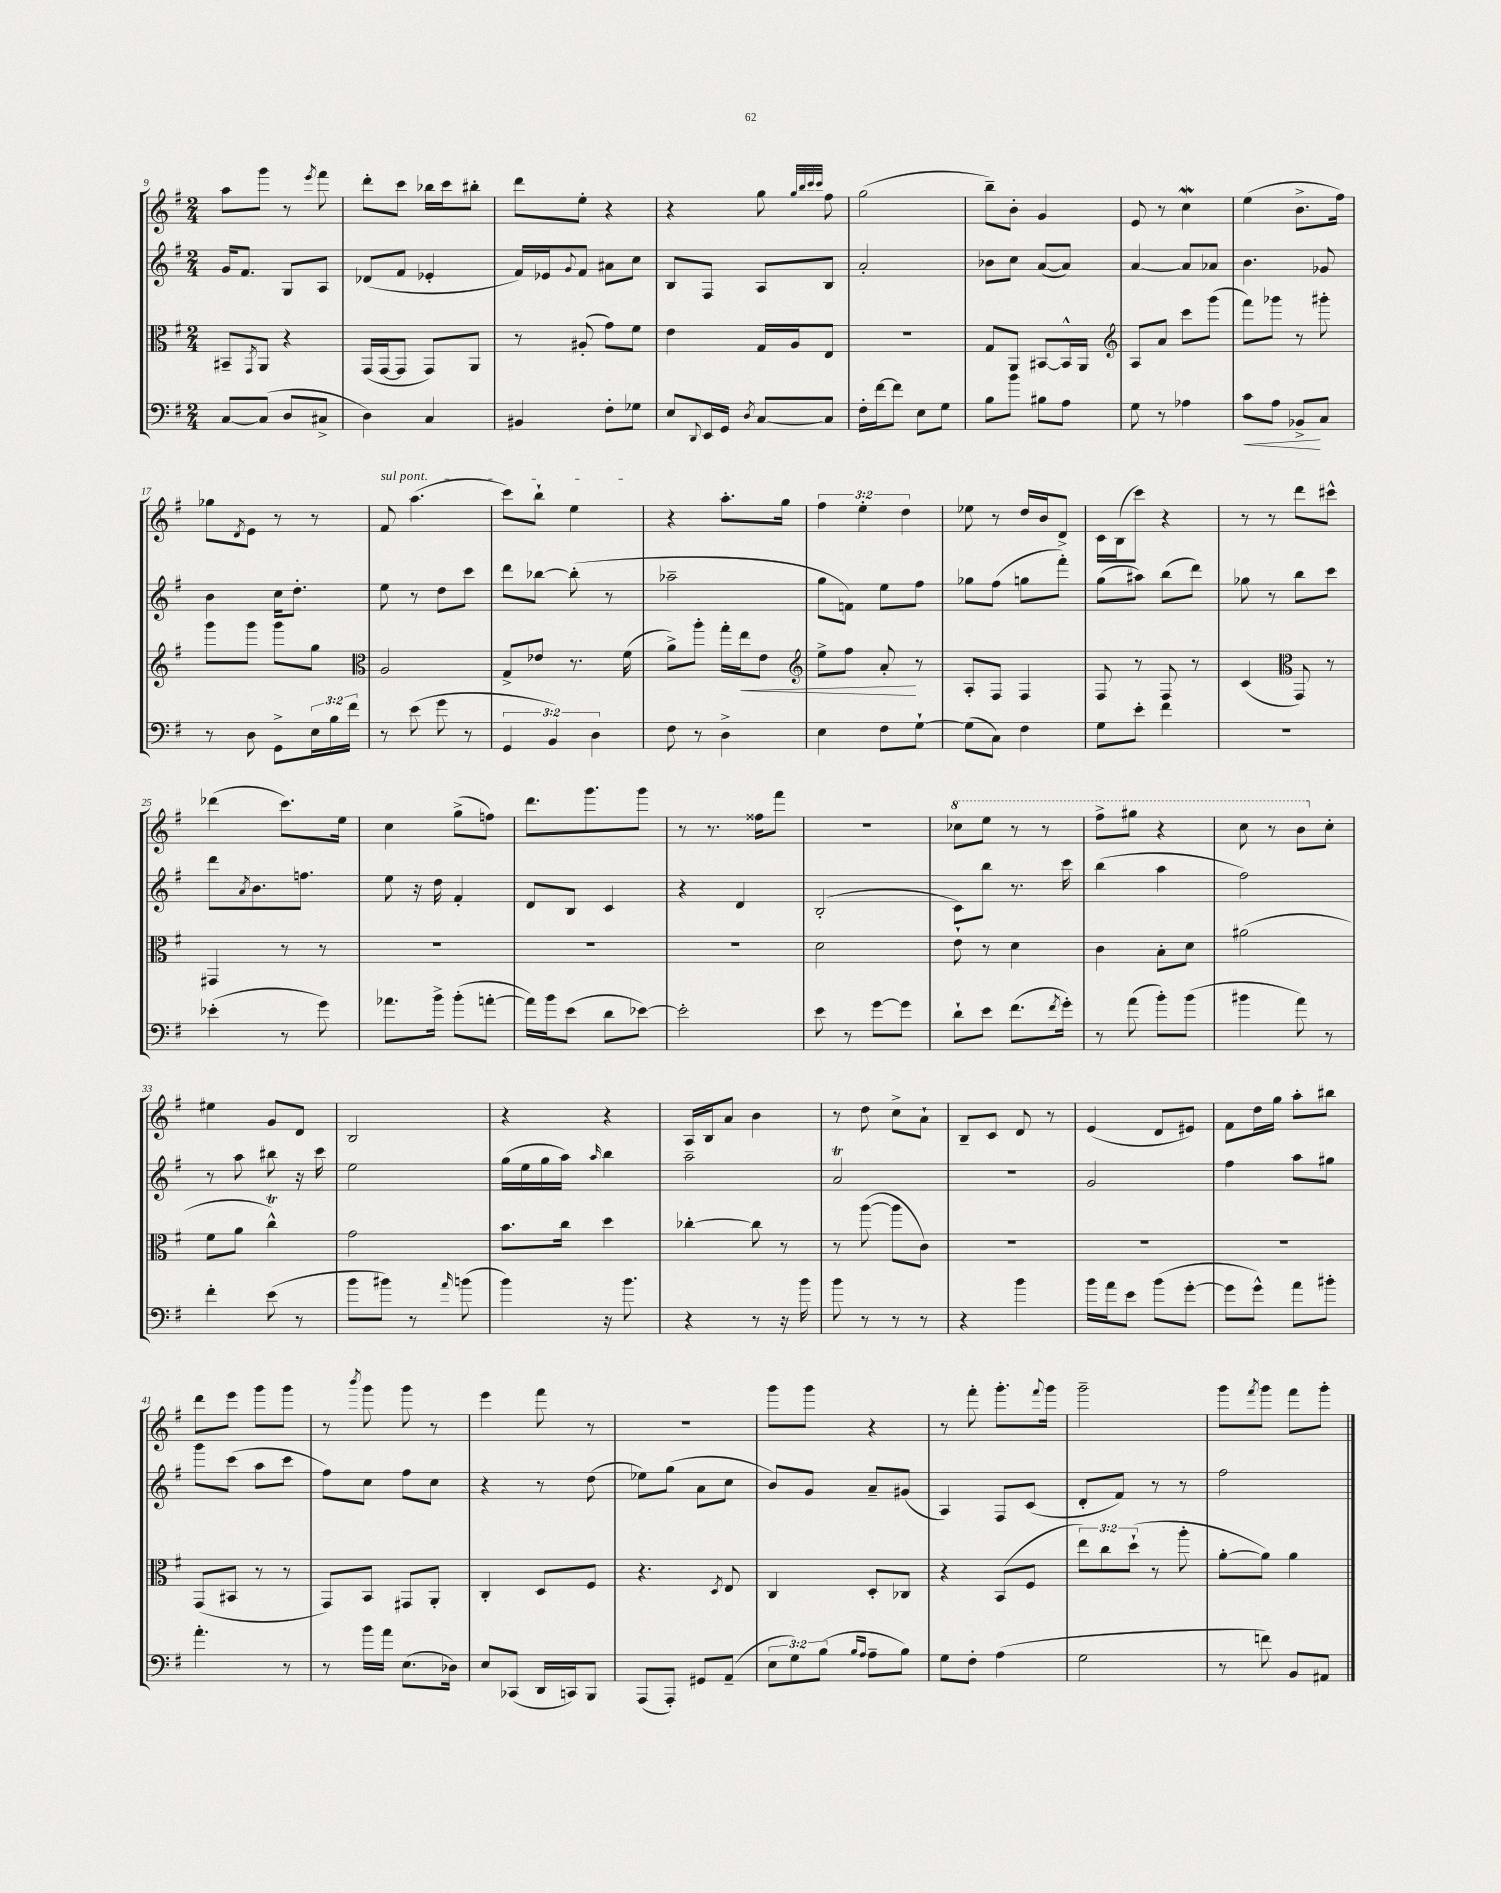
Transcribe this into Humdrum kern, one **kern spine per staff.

**kern	**kern	**kern	**kern
*staff4	*staff3	*staff2	*staff1
*clefF4	*clefC3	*clefG2	*clefG2
*k[f#]	*k[f#]	*k[f#]	*k[f#]
*M2/4	*M2/4	*M2/4	*M2/4
[8C/L	8BB#~/L	16g/LK	8aa\L
.	.	8.f#/J	.
.	8qGG/	.	.
(8C/]J	8AA/J	.	8ggg\J
8D/L	4r	8G/L	8r
.	.	.	8qeee/
8C#^/J	.	8A/J	8fff#\
=	=	=	=
4D\)	(16GG/LL	(8d-/L	8ddd'\L
.	[16GG/J	.	.
.	8GG/]J	8f#/J	8ccc\J
4C/	8GG/L)	4e-'/	16bb-\LL
.	.	.	16ccc\J
.	8AA/J	.	8bb#'\J
=	=	=	=
4BB#/	8r	16f#/LL)	8ddd\L
.	.	16e-/J	.
.	.	8qqg/	.
.	(8A#'/	8f#/J	8ee'\J
8F#'\L	8g\L)	8a#\L	4r
8G-\J	8f#\J	8cc\J	.
=	=	=	=
8E/L	4e\	8B/L	4r
8qqDD/	.	.	.
16EE/L	.	8F#/J	.
16GG/JJ	.	.	.
8qD/	.	.	.
[8C/L	16G/LL	8A/L	8gg\
.	16A/J	.	.
.	.	.	32qqgg/LLL
.	.	.	32qqbb/
.	.	.	32qqccc/
.	.	.	32qqccc/JJJ
8C/]J	8E/J	8B/J	8ff#\
=	=	=	=
16F#'\LL	2r	2a'/	(2gg\
[16f#\J	.	.	.
8f#\]J	.	.	.
8E\L	.	.	.
8G\J	.	.	.
=	=	=	=
8B\L	8G/L	8b-\L	8bb~\L)
8b\J	8AA/J	8cc\J	8b'\J
8B#\L	[8BB#/L	([8a/L	4g/
8A\J	16BB#^^/]L	8a/]J)	.
.	16AA/JJ	.	.
=	=	=	=
*	*clefG2	*	*
8G\	8A/L	[4a/	8e/
8r	8a/J	.	8r
4A-\	8ccc\L	8a/]L	4cc\
.	(8ggg\J	8a-/J	.
=	=	=	=
8c\L	8fff#\L)	4.b\	(4ee\
8A\J	8ggg-\J	.	.
8BB-^/L	8r	.	8.b^\L
8C/J	8ggg#'\	8g-/	.
.	.	.	16ff#\Jk)
=	=	=	=
8r	8ggg\L	4b\	8gg-\L
.	.	.	8qd/
8D\	8ggg\J	.	8e\J
8GG^\L	8ggg\L	16cc\LK	8r
.	.	8.dd'\J	.
24E\L	8gg\J	.	8r
24B\	.	.	.
24f#\JJ	.	.	.
=	=	=	=
*	*clefC3	*	*
8r	2A/	8ee\	8f#/
(8e\	.	8r	(4.aa\
8g\	.	8dd\L	.
8r	.	8ccc\J	.
=	=	=	=
6GG/	8G^/L	8ddd\L	8ccc\L)
.	8e-/J	[8bb-\J	8bb`\J
6BB/)	.	.	.
.	8.r	(8bb-'\]	4ee\
6D\	.	.	.
.	.	8r	.
.	(16f#\	.	.
=	=	=	=
8F#\	8a^\L)	2aa-~\	4r
8r	8aa'\J	.	.
4D^\	16gg'\LL	.	8.aa'\L
.	16ee\J	.	.
.	8e\J	.	.
.	.	.	16gg\Jk
=	=	=	=
*	*clefG2	*	*
4E\	8ee^\L	8gg\L	6ff#\
.	8ff#\J	8f\J)	.
.	.	.	6ee'\
8F#\L	8a'/	8ee\L	.
.	.	.	6dd\
[8G`\J	8r	8ff#\J	.
=	=	=	=
(8G\]L	8A'/L	8gg-\L	8ee-\
8C\J)	8F#/J	(8ff#\J	8r
4F#\	4F#/	8gg\L	16dd/LL
.	.	.	16b/J
.	.	8fff#'\J)	8d^/J
=	=	=	=
8G\L	8F#/	(8gg\L	16c\LL
.	.	.	(16B\J
8e'\J	8r	8aa#\J)	8ccc\J)
4f#\	8F#/	(8bb\L	4r
.	8r	8ddd\J)	.
=	=	=	=
2r	(4c/	8gg-\	8r
.	.	8r	8r
*	*clefC3	*	*
.	8GG/)	8bb\L	8ddd\L
.	8r	8ccc\J	8ccc#^^\J
=	=	=	=
(4e-'\	4GG#/	8ddd\L	(4ddd-\
.	.	8qa/	.
.	.	8.b\	.
8r	8r	.	8.ccc\L)
.	.	8.ff\J	.
8g\)	8r	.	.
.	.	.	16ee\Jk
=	=	=	=
8.a-\L	2r	8ee\	4cc\
.	.	16r	.
16b^\Jk	.	16dd\	.
(8b'\L	.	4f#'/	(8gg^\L
[8a'\J	.	.	8ff\J)
=	=	=	=
16a\]LL)	2r	8d/L	8.ddd\L
16b\J	.	.	.
(8e\J	.	8B/J	.
.	.	.	8.ggg\
8d\L	.	4c/	.
[8e-\J)	.	.	8ggg\J
=	=	=	=
2e-'\]	2r	4r	8r
.	.	.	8.r
.	.	4d/	.
.	.	.	16ff##\LK
.	.	.	8fff#\J
=	=	=	=
8e\	2d\	(2B'/	2r
8r	.	.	.
[8g\L	.	.	.
8g\]J	.	.	.
=	=	=	=
8d`\L	8e`\	8c\L)	8ccc-\L
8e\J	8r	8bb\J	8eee\J
(8.f#\L	4d\	8.r	8r
.	.	.	8r
8qf#/	.	.	.
16g'\Jk)	.	16ccc\	.
=	=	=	=
8r	4c\	(4bb\	8fff#^\L
(8a\	.	.	8ggg#\J
8b'\L)	8B'\L	4aa\	4r
(8b\J	8d\J	.	.
=	=	=	=
4b#\	(2a#\	2ff#\)	8ccc\
.	.	.	8r
8a\)	.	.	8bb\L
8r	.	.	8cc'\J
=	=	=	=
4f#'\	8f#\L	8r	4ee#\
.	8a\J	8aa\	.
(8e\	4cc^^\)	8bb#\	8g/L
8r	.	16r	8d/J
.	.	16ccc\	.
=	=	=	=
8b\L	2g\	2ee\	2B/
8b#\J)	.	.	.
8r	.	.	.
16qqa/	.	.	.
(8b\	.	.	.
=	=	=	=
4b\)	8.b\L	(16gg\LL	4r
.	.	16ee\	.
.	.	16gg\	.
.	16cc\Jk	16aa\JJ)	.
.	.	16qqaa/	.
16r	4dd\	4bb\	4r
8.b\	.	.	.
=	=	=	=
4r	[4cc-'\	2aa~\	16A/LL
.	.	.	16B/J
.	.	.	8a/J
8r	8cc-\]	.	4b\
16r	8r	.	.
16b\	.	.	.
=	=	=	=
8b\	8r	2a/	8r
8r	([8aa\	.	8dd\
8r	8aa\]L	.	8cc^\L
8r	8c\J)	.	8a`\J
=	=	=	=
4r	2r	2r	8B~/L
.	.	.	8c/J
4b\	.	.	8d/
.	.	.	8r
=	=	=	=
16b\LL	2r	2g/	(4e/
16a\J	.	.	.
8e\J	.	.	.
(8b\L	.	.	8d/L
[8g'\J	.	.	8e#/J)
=	=	=	=
8g\]L	2r	4ff#\	8f#\L
8g^^\J)	.	.	16dd\L
.	.	.	16gg\JJ
8a\L	.	8aa\L	8aa'\L
8b#'\J	.	8gg#\J	8bb#\J
=	=	=	=
4.a'\	(8GG/L	8ggg\L	8ddd\L
.	8BB#/J	(8ccc\J	8eee\J
.	8r	8aa\L	8ggg\L
8r	8r	8ccc\J	8ggg\J
=	=	=	=
8r	8GG/L)	8ff#\L)	8r
.	.	.	8qbbb/
16b\LL	8BB/J	8cc\J	8ggg\
16a\JJ	.	.	.
(8.E\L	8GG#/L	8ff#\L	8ggg\
.	8AA'/J	8cc\J	8r
16D-\Jk)	.	.	.
=	=	=	=
8E/L	4C'/	4r	4eee\
(8CC-/J	.	.	.
16DD/LL	8D/L	8r	8fff#\
16CC/J)	.	.	.
8BBB/J	8F#/J	(8dd\	8r
=	=	=	=
(8AAA/L	4.r	8ee-\L)	2r
8AAA'/J)	.	(8gg\J	.
8GG#/L	.	8a\L	.
.	8qD/	.	.
(8AA~/J	8E/	8cc\J	.
=	=	=	=
12E\L	4C/	8b/L)	8ggg\L
12G\)	.	.	.
.	.	8g/J	8ggg\J
(12B\J	.	.	.
16qqB/LL	.	.	.
16qqA/JJ	.	.	.
8A~\L	8D'/L	8a~/L	4r
8B\J)	8C-/J	(8g#/J	.
=	=	=	=
8G\L	4r	4A/)	8r
8F#'\J	.	.	8fff#'\
(4A\	(8BB/L	8F#/L	8.ggg'\L
.	8F#/J	(8c/J	.
.	.	.	8qqfff#/
.	.	.	16ggg\Jk
=	=	=	=
2G\	12ee\L)	8d'/L	2ggg~\
.	12cc\	.	.
.	.	8f#/J)	.
.	(12dd`\J	.	.
.	8r	8r	.
.	8aa'\	8r	.
=	=	=	=
8r	[8a'\L	2ff#\	8ggg\L
.	.	.	8qfff#/
8f\)	8a\]J)	.	8ggg\J
8BB/L	4a\	.	8fff#\L
8AA#/J	.	.	8ggg'\J
==	==	==	==
*-	*-	*-	*-
